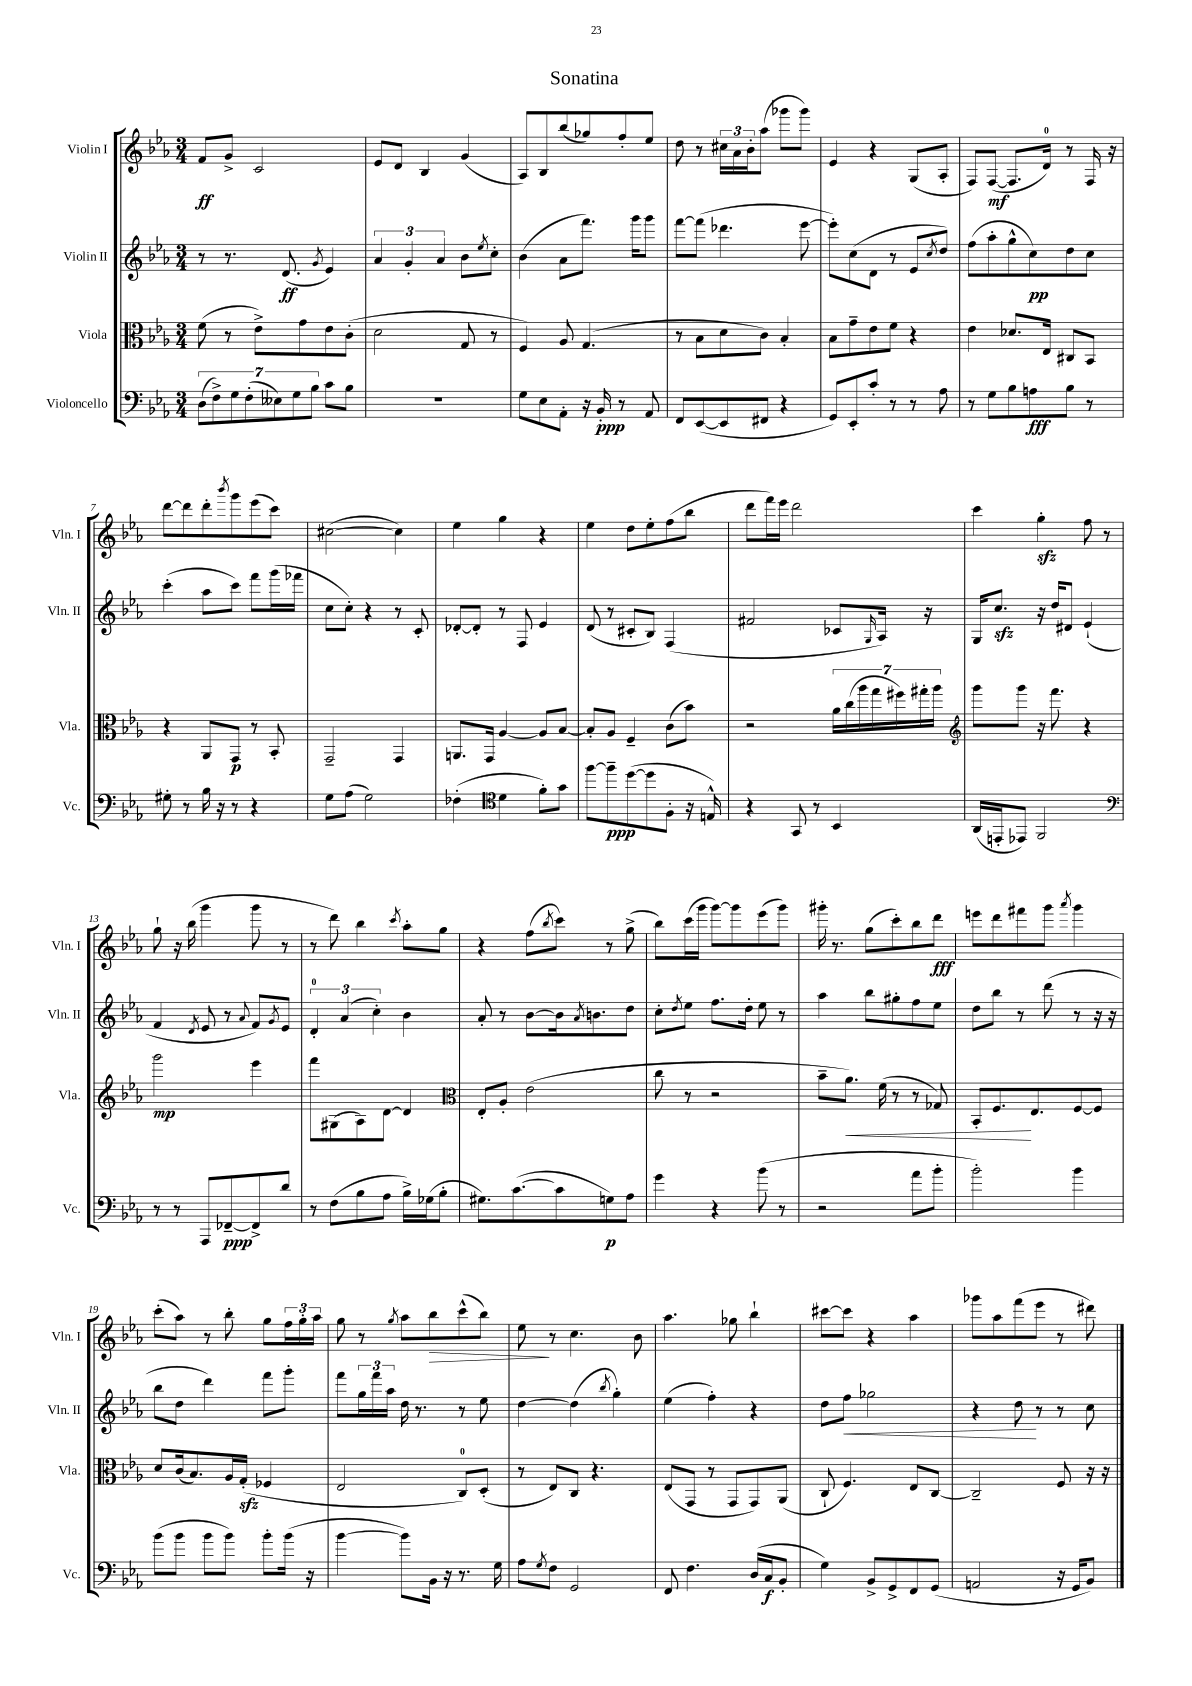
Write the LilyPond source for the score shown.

\header { title = "Sonatina" }
<<
\new StaffGroup <<
\new Staff = "s0" \with { instrumentName = "Violin I" shortInstrumentName = "Vln. I" } {
    \clef treble \key ees \major \numericTimeSignature \time 3/4
    f'8\ff g'8-> c'2 |
    ees'8 d'8 bes4 g'4( |
    aes8) bes8 bes''8( ges''8) f''8-. ees''8 |
    d''8 r8 \tuplet 3/2 { cis''16 aes'16 bes'16-. } aes''8( ges'''8 ges'''8) |
    ees'4 r4 g8( aes8-. |
    f8) f8~\mf( f8. d'16-0) r8 f16 r16 |
    d'''8~ d'''8 d'''8-. \acciaccatura { bes'''8 } g'''8 ees'''8( c'''8) |
    cis''2~( cis''4) |
    ees''4 g''4 r4 |
    ees''4 d''8 ees''8-. f''8( bes''8 |
    d'''8 f'''16) ees'''16 d'''2 |
    c'''4 g''4-.\sfz f''8 r8 |
    g''8-! r16 bes''16( g'''4 g'''8 r8 |
    r8 d'''8) bes''4 \acciaccatura { c'''8 } aes''8-. g''8 |
    r4 f''8( \acciaccatura { bes''8 } c'''8) r8 g''8->( |
    bes''8) c'''16( g'''16 g'''8~) g'''8 ees'''8( g'''8) |
    gis'''16-. r8. g''8( c'''8-.) bes''8 d'''8\fff |
    e'''8 d'''8 fis'''8 g'''8 \acciaccatura { aes'''8 } g'''4 |
    c'''8-.( aes''8) r8 bes''8-. g''8 \tuplet 3/2 { f''16 g''16-. aes''16 } |
    g''8 r8 \acciaccatura { g''8 } aes''8 bes''8\> c'''8-^( bes''8) |
    ees''8\! r8 c''4. bes'8 |
    aes''4. ges''8 bes''4-! |
    cis'''8~ cis'''8 r4 aes''4 |
    ges'''8 aes''8 f'''8( ees'''8 r8 dis'''8) \bar "|." |
}
\new Staff = "s1" \with { instrumentName = "Violin II" shortInstrumentName = "Vln. II" } {
    \clef treble \key ees \major \numericTimeSignature \time 3/4
    r8 r8. d'8.\ff( \acciaccatura { g'8 } ees'4) |
    \tuplet 3/2 { aes'4 g'4-. aes'4 } bes'8 \acciaccatura { ees''8 } c''8-. |
    bes'4( aes'8 f'''8.) g'''16 g'''8 |
    f'''8~ f'''8( des'''4. ees'''8~ |
    ees'''8-.) c''8( d'8 r8 ees'8 \acciaccatura { c''8 } d''8) |
    f''8( aes''8-. g''8-^ c''8\pp) d''8 c''8 |
    c'''4-.( aes''8 c'''8) f'''8 g'''16( fes'''16 |
    c''8 c''8-.) r4 r8 c'8-. |
    des'8~-. des'8-. r8 f8 ees'4 |
    d'8( r8 cis'8-. bes8) f4( |
    fis'2 ces'8 \grace { g16 } aes16) r16 |
    g16 c''8.\sfz r16 d''16 dis'8 ees'4-!( |
    f'4 \acciaccatura { d'8 } ees'8 r8 \appoggiatura { aes'8 } f'8) \acciaccatura { g'8 } ees'8 |
    \tuplet 3/2 { d'4-0-. aes'4( c''4-.) } bes'4 |
    aes'8-. r8 bes'8~ bes'16 \acciaccatura { aes'8 } b'8. d''8 |
    c''8-. \acciaccatura { d''8 } ees''8 f''8. d''16-. ees''8 r8 |
    aes''4 bes''8 gis''8-. f''8 ees''8 |
    d''8 bes''8 r8 d'''8( r8 r16 r16 |
    bes''8 d''8 d'''4) f'''8 g'''8-. |
    f'''8 \tuplet 3/2 { g''16 f'''16 aes''16 } d''16 r8. r8 ees''8 |
    d''4~ d''4( \acciaccatura { bes''8 } g''4-.) |
    ees''4( f''4-.) r4 |
    d''8 f''8\< ges''2 |
    r4 d''8\! r8 r8 c''8 \bar "|." |
}
\new Staff = "s2" \with { instrumentName = "Viola" shortInstrumentName = "Vla." } {
    \clef alto \key ees \major \numericTimeSignature \time 3/4
    f'8( r8 ees'8->) g'8 ees'8 c'8-.( |
    d'2 g8 r8 |
    f4) aes8 g4.( |
    r8 bes8 d'8 c'8) bes4-. |
    bes8 g'8-- ees'8 f'8 r4 |
    ees'4 des'8. ees16 cis8 bes,8 |
    r4 aes,8 g,8\p r8 bes,8-. |
    g,2-- g,4 |
    a,8. g,16 aes4~ aes8 bes8~ |
    bes8-. aes8 f4-- c'8( bes'8) |
    r2 \tuplet 7/4 { aes'16 c''16( aes''16 g''16 fis''16) gis''16-. aes''16 } |
    \clef treble g'''8 g'''8 r16 f'''8. r4 |
    g'''2\mp ees'''4 |
    f'''8 gis8( aes8) d'8~ d'4 |
    \clef alto ees8-. aes8-. ees'2( |
    c''8 r8 r2 |
    bes'8-- aes'8.\<) f'16( r8 r8 ges8) |
    bes,8-. f8.\! ees8. f8~ f8 |
    d'8 c'16( bes8.) aes16 g16-.\sfz( fes4 |
    ees2 c8-0) d8-.( |
    r8 ees8) c8 r4. |
    ees8( g,8 r8 g,8 g,8) aes,8( |
    c8-! f4.) ees8 c8~ |
    c2-- f8 r16 r16 \bar "|." |
}
\new Staff = "s3" \with { instrumentName = "Violoncello" shortInstrumentName = "Vc." } {
    \clef bass \key ees \major \numericTimeSignature \time 3/4
    \tuplet 7/4 { d8( f8->) g8 f8-.( eeses8) g8 bes8 } c'8 bes8 |
    R2. |
    g8 ees8 aes,8-. r16 bes,16-.\ppp r8 aes,8 |
    f,8 ees,8~( ees,8 fis,8 r4 |
    g,8) ees,8-. c'8-. r8 r8 aes8 |
    r8 g8 bes8 a8\fff bes8 r8 |
    gis8-. r8 bes16 r16 r8 r4 |
    g8 aes8( g2) |
    fes4-.( \clef tenor d'4 f'8-.) g'8 |
    f''8~ f''8--\ppp d''8~( d''8 f8-. r16 e16-^) |
    r4 g,8 r8 bes,4 |
    aes,16( e,16-. ees,8) f,2 |
    \clef bass r8 r8 aes,,8 fes,8~--\ppp fes,8-> d'8 |
    r8 f8( bes8 aes8 bes16->) ges16( bes8-. |
    gis8.) c'8.~( c'8 g8\p) aes8 |
    g'4 r4 bes'8( r8 |
    r2 aes'8 bes'8-. |
    bes'2-.) bes'4 |
    bes'8( bes'8 bes'8 bes'8) bes'8-. bes'16( r16 |
    bes'4~ bes'8) bes,16 r16 r8. g16 |
    aes8 \acciaccatura { g8 } f8 g,2 |
    f,8 f4. d16( c16\f bes,8-. |
    g4) bes,8-> g,8-> f,8 g,8( |
    a,2 r16 g,16 bes,8) \bar "|." |
}
>>
>>
